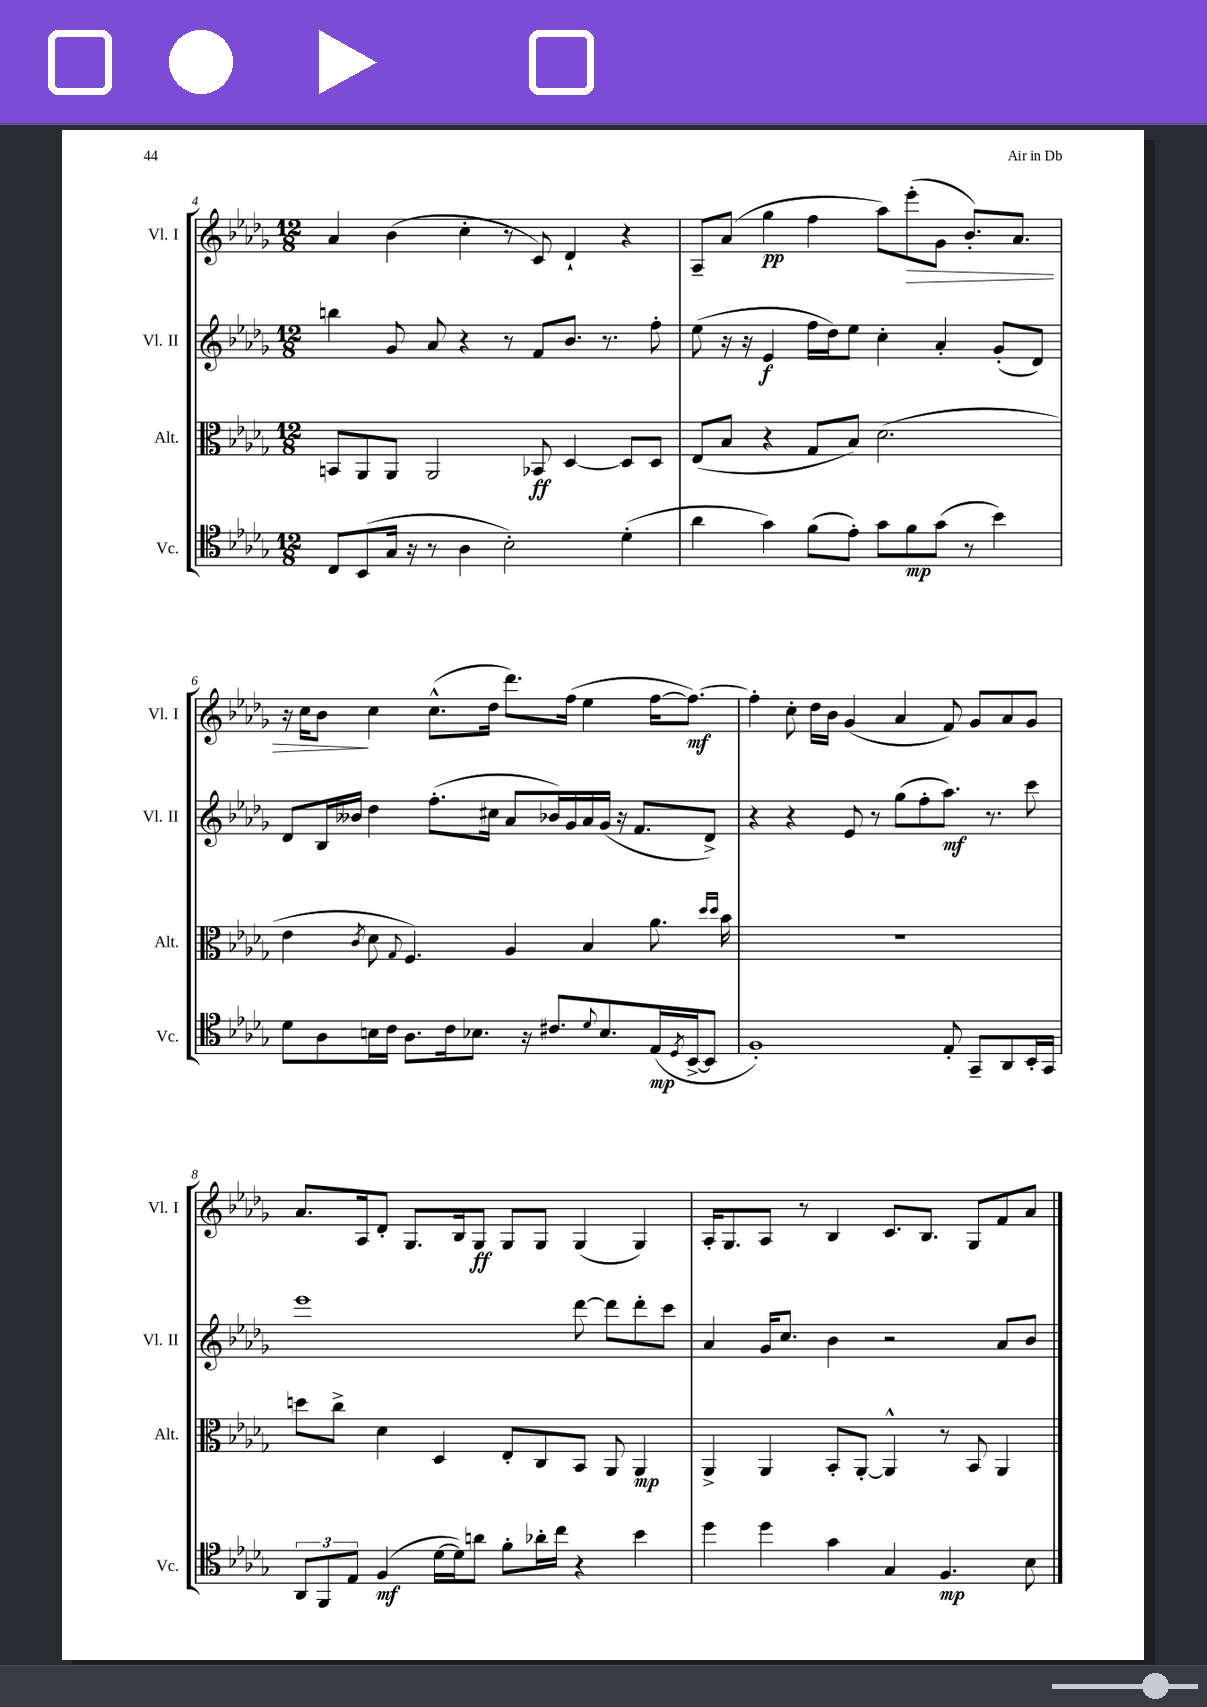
<<
\new StaffGroup <<
\new Staff = "s0" \with { instrumentName = "Vl. I" shortInstrumentName = "Vl. I" } {
    \clef treble \key des \major \numericTimeSignature \time 12/8
    aes'4 bes'4( c''4-. r8 c'8) des'4-! r4 |
    aes8-- aes'8( ges''4\pp f''4 aes''8) ees'''8-.\>( ges'8 bes'8.-.) aes'8. |
    r16 c''16 bes'8\! c''4 c''8.-^( des''16 des'''8.) f''16( ees''4 f''16~ f''8.~\mf) |
    f''4-. c''8-. des''16 bes'16 ges'4( aes'4 f'8) ges'8 aes'8 ges'8 |
    aes'8. aes16 des'8-. ges8. bes16 ges8\ff ges8 ges8 ges4( ges4) |
    aes16-. ges8. aes8 r8 bes4 c'8. bes8. ges8 f'8 aes'8 \bar "|." |
}
\new Staff = "s1" \with { instrumentName = "Vl. II" shortInstrumentName = "Vl. II" } {
    \clef treble \key des \major \numericTimeSignature \time 12/8
    b''4 ges'8 aes'8 r4 r8 f'8 bes'8. r8. f''8-. |
    ees''8( r16 r16 ees'4\f f''16 des''16) ees''8 c''4-. aes'4-. ges'8-.( des'8) |
    des'8 bes16 beses'16 des''4 f''8.-.( cis''16 aes'8 bes'16) ges'16 aes'16 ges'16( r16 f'8. des'8->) |
    r4 r4 ees'8 r8 ges''8( f''8-. aes''8.\mf) r8. c'''8 |
    ees'''1 des'''8~ des'''8 des'''8-. c'''8 |
    aes'4 ges'16 c''8. bes'4 r2 aes'8 bes'8 \bar "|." |
}
\new Staff = "s2" \with { instrumentName = "Alt." shortInstrumentName = "Alt." } {
    \clef alto \key des \major \numericTimeSignature \time 12/8
    b,8 aes,8 aes,8 aes,2 bes,8\ff des4~ des8 des8 |
    ees8( bes8 r4 ges8 bes8) des'2.( |
    ees'4 \acciaccatura { c'8 } des'8 \appoggiatura { ges8 } f4.) aes4 bes4 aes'8. \grace { des''16 des''16 } bes'16 |
    R1. |
    d''8 c''8-> des'4 des4 ees8-. c8 bes,8 aes,8 aes,4\mp |
    aes,4-> aes,4 bes,8-. aes,8~-. aes,4-^ r8 bes,8 aes,4 \bar "|." |
}
\new Staff = "s3" \with { instrumentName = "Vc." shortInstrumentName = "Vc." } {
    \clef tenor \key des \major \numericTimeSignature \time 12/8
    c8 bes,8( ges16 r16 r8 aes4 bes2-.) des'4-.( |
    aes'4 ges'4) f'8( ees'8-.) ges'8 f'8\mp ges'8( r8 bes'4) |
    des'8 aes8 b16 c'16 aes8. c'16 bes8. r16 cis'8. \appoggiatura { des'8 } bes8. ees16\mp( \acciaccatura { des8 } bes,16~-> bes,8 |
    f1-.) ees8-. ges,8-- aes,8 bes,16-. ges,16 |
    \tuplet 3/2 { aes,8 f,8 ees8 } f4\mf( des'16~ des'16) a'8 f'8-. aes'16-. c''16 r4 bes'4 |
    des''4 des''4 ges'4 ges4 f4.\mp bes8 \bar "|." |
}
>>
>>
\layout { \context { \Score currentBarNumber = #4 } }
